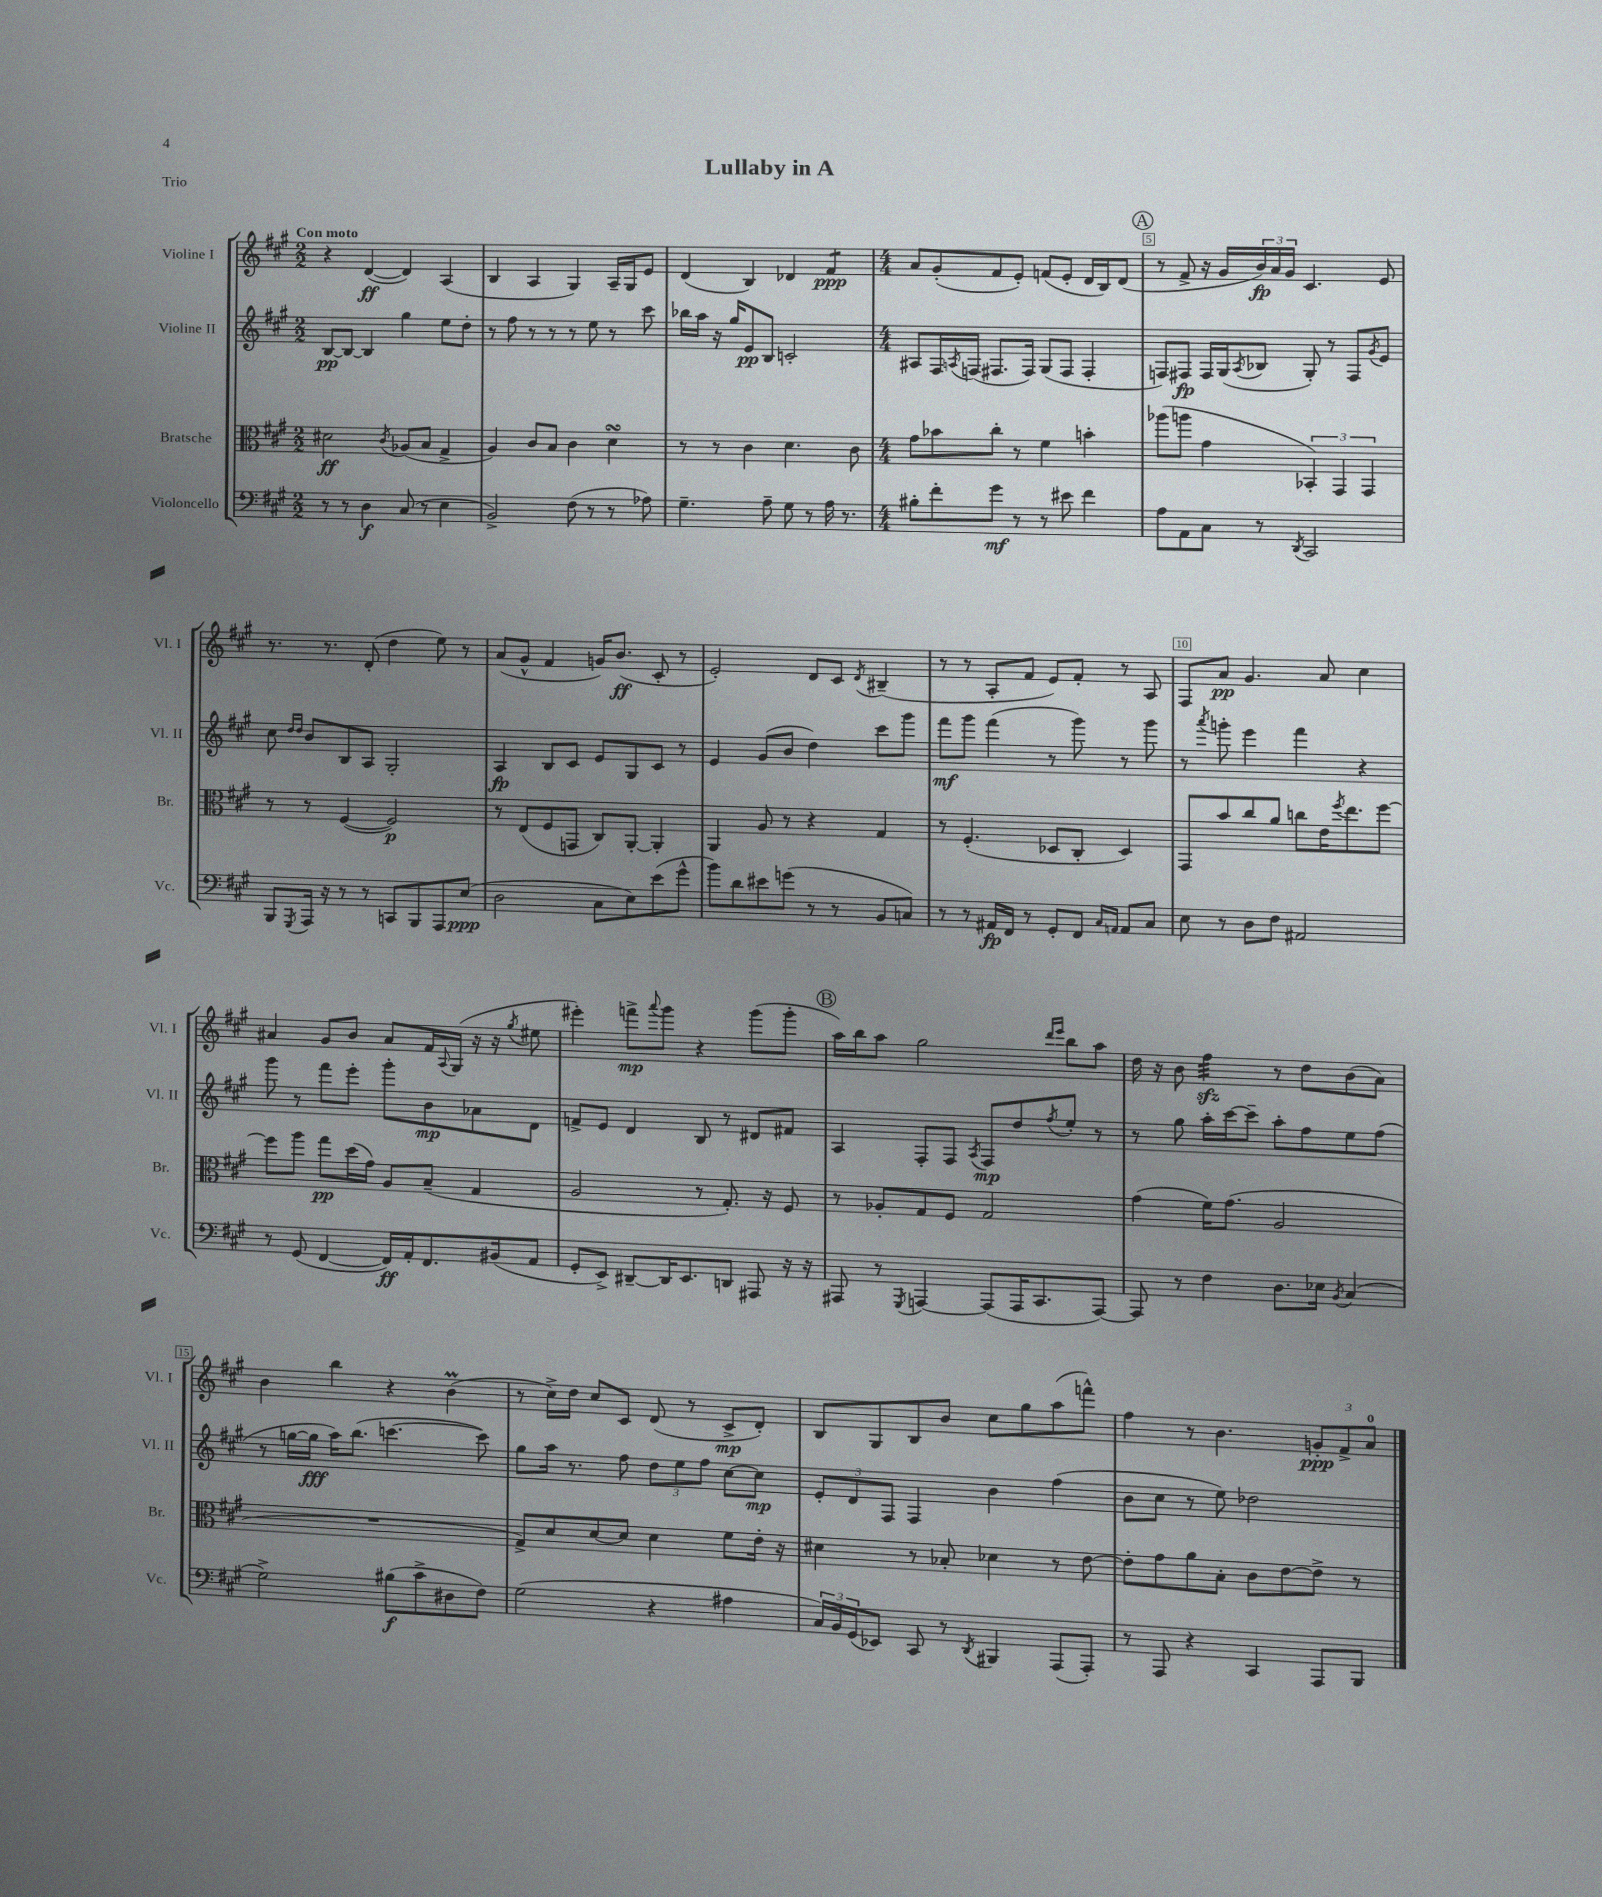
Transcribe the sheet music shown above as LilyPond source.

\header { title = "Lullaby in A" piece = "Trio" }
<<
\new StaffGroup <<
\new Staff = "s0" \with { instrumentName = "Violine I" shortInstrumentName = "Vl. I" } {
    \clef treble \key a \major \numericTimeSignature \time 2/2 \tempo "Con moto"
    r4 d'4~\ff( d'4) a4( |
    b4 a4 gis4) a16-- gis16 e'8 |
    d'4( b4) des'4 fis'4:8\ppp |
    \numericTimeSignature \time 4/4 a'8 gis'8-.( fis'8 e'8-.) f'8( e'8-. d'16 b16) d'8( |
    \mark \markup { \circle "A" } r8 fis'8-> r16 gis'16 \tuplet 3/2 { b'16\fp) a'16 gis'16 } cis'4. e'8 |
    r8. r8. d'8-.( d''4 e''8) r8 |
    a'8( gis'8-^ fis'4 g'16) b'8.\ff( cis'8-. r8 |
    e'2-.) d'8 cis'8 \acciaccatura { d'8 } bis4--( |
    r8 r8 a8-. fis'8 e'8) fis'8-. r8 a8 |
    fis8 a'8\pp gis'4. a'8 cis''4 |
    ais'4 gis'8 b'8 ais'8 fis'16 \appoggiatura { a8 } gis16( r16 r16 \acciaccatura { gis''8 } eis''8 |
    eis'''4-.) f'''8->\mp \appoggiatura { a'''8 } gis'''8 r4 gis'''8( gis'''8-. |
    \mark \markup { \circle "B" } a''16) b''16 a''8 gis''2 \grace { d'''16 e'''16 } b''8 a''8 |
    d''16 r16 b'8 fis''4:32\sfz r8 d''8 b'8( a'8) |
    b'4 b''4 r4 b'4\prall( |
    r8 cis''16->) d''16 cis''8 cis'8 d'8( r8 cis'8->\mp d'8-.) |
    b8 gis8 b8 b'8 cis''8 gis''8 a''8( f'''8-^) |
    fis''4 r8 b'4. \tuplet 3/2 { g'8-.\ppp fis'8-> a'8-0 } \bar "|." |
}
\new Staff = "s1" \with { instrumentName = "Violine II" shortInstrumentName = "Vl. II" } {
    \clef treble \key a \major \numericTimeSignature \time 2/2
    b8~\pp b8~ b4 gis''4 e''8 d''8-. |
    r8 fis''8 r8 r8 r8 e''8 r8 cis'''8 |
    bes''16 a''16 r16 gis''16 e'8\pp b8 c'2-. |
    \numericTimeSignature \time 4/4 ais8 fis16 \acciaccatura { a8 } f16( fis8. fis16) gis8( fis8 fis4-. |
    \mark \markup { \circle "A" } f8) fis8\fp fis16 gis16( \acciaccatura { a8 } bes8 gis8-.) r8 fis8 \acciaccatura { gis'8 } e'8 |
    cis''8 \grace { d''16 d''16 } b'8 b8 a8 gis2-. |
    a4\fp b8 cis'8 e'8 gis8 cis'8 r8 |
    e'4 gis'8( b'8 d''4) cis'''8 gis'''8 |
    fis'''8\mf gis'''8 fis'''4( r8 gis'''8) r8 gis'''8 |
    r8 \acciaccatura { a'''8 } g'''8-. e'''4 fis'''4 r4 |
    gis'''8 r8 fis'''8 e'''8-. gis'''8-. b'8\mp aes'8 d'8 |
    f'8-> e'8 d'4 b8 r8 dis'8 fis'8 |
    \mark \markup { \circle "B" } a4 fis8-. fis8 \acciaccatura { a8 } fis8\mp d''8 \acciaccatura { fis''8 } e''8-. r8 |
    r8 gis''8 a''16-. cis'''16~ cis'''8-- a''8-. fis''8 e''8 fis''8( |
    r8 g''16~ g''16\fff a''16) b''8.( c'''4.~ c'''8) |
    gis''8 a''16 r8. fis''8 \tuplet 3/2 { d''8 e''8 fis''8 } cis''8~ cis''8\mp |
    \tuplet 3/2 { e'8-. d'8 fis8 } fis4 b'4 fis''4( |
    b'8 cis''8 r8 e''8) des''2 \bar "|." |
}
\new Staff = "s2" \with { instrumentName = "Bratsche" shortInstrumentName = "Br." } {
    \clef alto \key a \major \numericTimeSignature \time 2/2
    dis'2\ff \acciaccatura { cis'8 } aes8( b8 gis4-> |
    a4) cis'8 b8 cis'4 d'4\turn |
    r8 r8 cis'4 d'4. cis'8 |
    \numericTimeSignature \time 4/4 gis'8 bes'8 cis''8-. r8 fis'4 b'4-. |
    \mark \markup { \circle "A" } aes''8( a''8 gis'4 \tuplet 3/2 { bes,4-.) gis,4 gis,4 } |
    r8 r8 fis4~( fis2\p) |
    r8 e8( fis8 g,8 cis8) a,8~-. a,4-. |
    a,4 a8 r8 r4 gis4 |
    r8 fis4.-.( des8 cis8-. des4) |
    gis,8 b'8 cis''8 a'8 c''8 e'16 \acciaccatura { fis''8 } e''8. fis''8~ |
    fis''8 a''8 gis''8\pp d''16( gis'16) a8 b8--( gis4 |
    a2 r8 gis8.-.) r16 fis8 |
    \mark \markup { \circle "B" } r8 aes8-. gis8 fis8 gis2 |
    gis'4( fis'16) gis'8.( a2 |
    R1 |
    gis8->) d'8 d'8~ d'8 d'4 fis'8 e'16-. r16 |
    dis'4 r8 bes8-. des'4 r8 e'8~ |
    e'8-. gis'8 a'8 b8-. cis'8 e'8~ e'8-> r8 \bar "|." |
}
\new Staff = "s3" \with { instrumentName = "Violoncello" shortInstrumentName = "Vc." } {
    \clef bass \key a \major \numericTimeSignature \time 2/2
    r8 r8 d4\f cis8( r8 e4 |
    b,2->) fis8( r8 r8 aes8) |
    gis4.-- a8-- gis8 r8 a16 r8. |
    \numericTimeSignature \time 4/4 bis8-. fis'8-. gis'8\mf r8 r8 eis'8 fis'4 |
    \mark \markup { \circle "A" } a8 a,8 cis8 r8 \acciaccatura { d,8 } cis,2 |
    b,,8 \acciaccatura { gis,,8 } a,,16 r16 r8 r8 c,8 b,,8 a,,8 e8\ppp( |
    d2 cis8 e8) e'8( gis'8-^ |
    b'8) d'8 eis'8 g'8( r8 r8 b,8 c8) |
    r8 r8 ais,16\fp fis,16 r8 gis,8-. fis,8 \grace { cis16 a,16 } a,8 cis8 |
    e8 r8 d8 fis8 ais,2 |
    r8 gis,8( fis,4~ fis,16\ff) a,16-. fis,8. bis,16( a,8 |
    gis,8-. e,8->) dis,8~-- dis,16 e,8. d,8 ais,,8 r16 r16 |
    \mark \markup { \circle "B" } ais,,8 r8 \acciaccatura { gis,,8 } a,,4~ a,,8( a,,16 cis,8. a,,8~) |
    a,,8 r8 fis4 d8. ees16 \acciaccatura { b,8 } cis4( |
    gis2->) bis8\f( cis'8-> dis8 fis8) |
    gis2( r4 ais4 |
    \tuplet 3/2 { cis16) b,16 gis,16( } ees,8) cis,8 r8 \acciaccatura { d,8 } bis,,4 a,,8( a,,8-.) |
    r8 a,,8 r4 cis,4 a,,8 b,,8 \bar "|." |
}
>>
>>
\layout { \context { \Score \override BarNumber.break-visibility = ##(#f #t #t) barNumberVisibility = #(every-nth-bar-number-visible 5) \override BarNumber.stencil = #(make-stencil-boxer 0.1 0.3 ly:text-interface::print) } }
